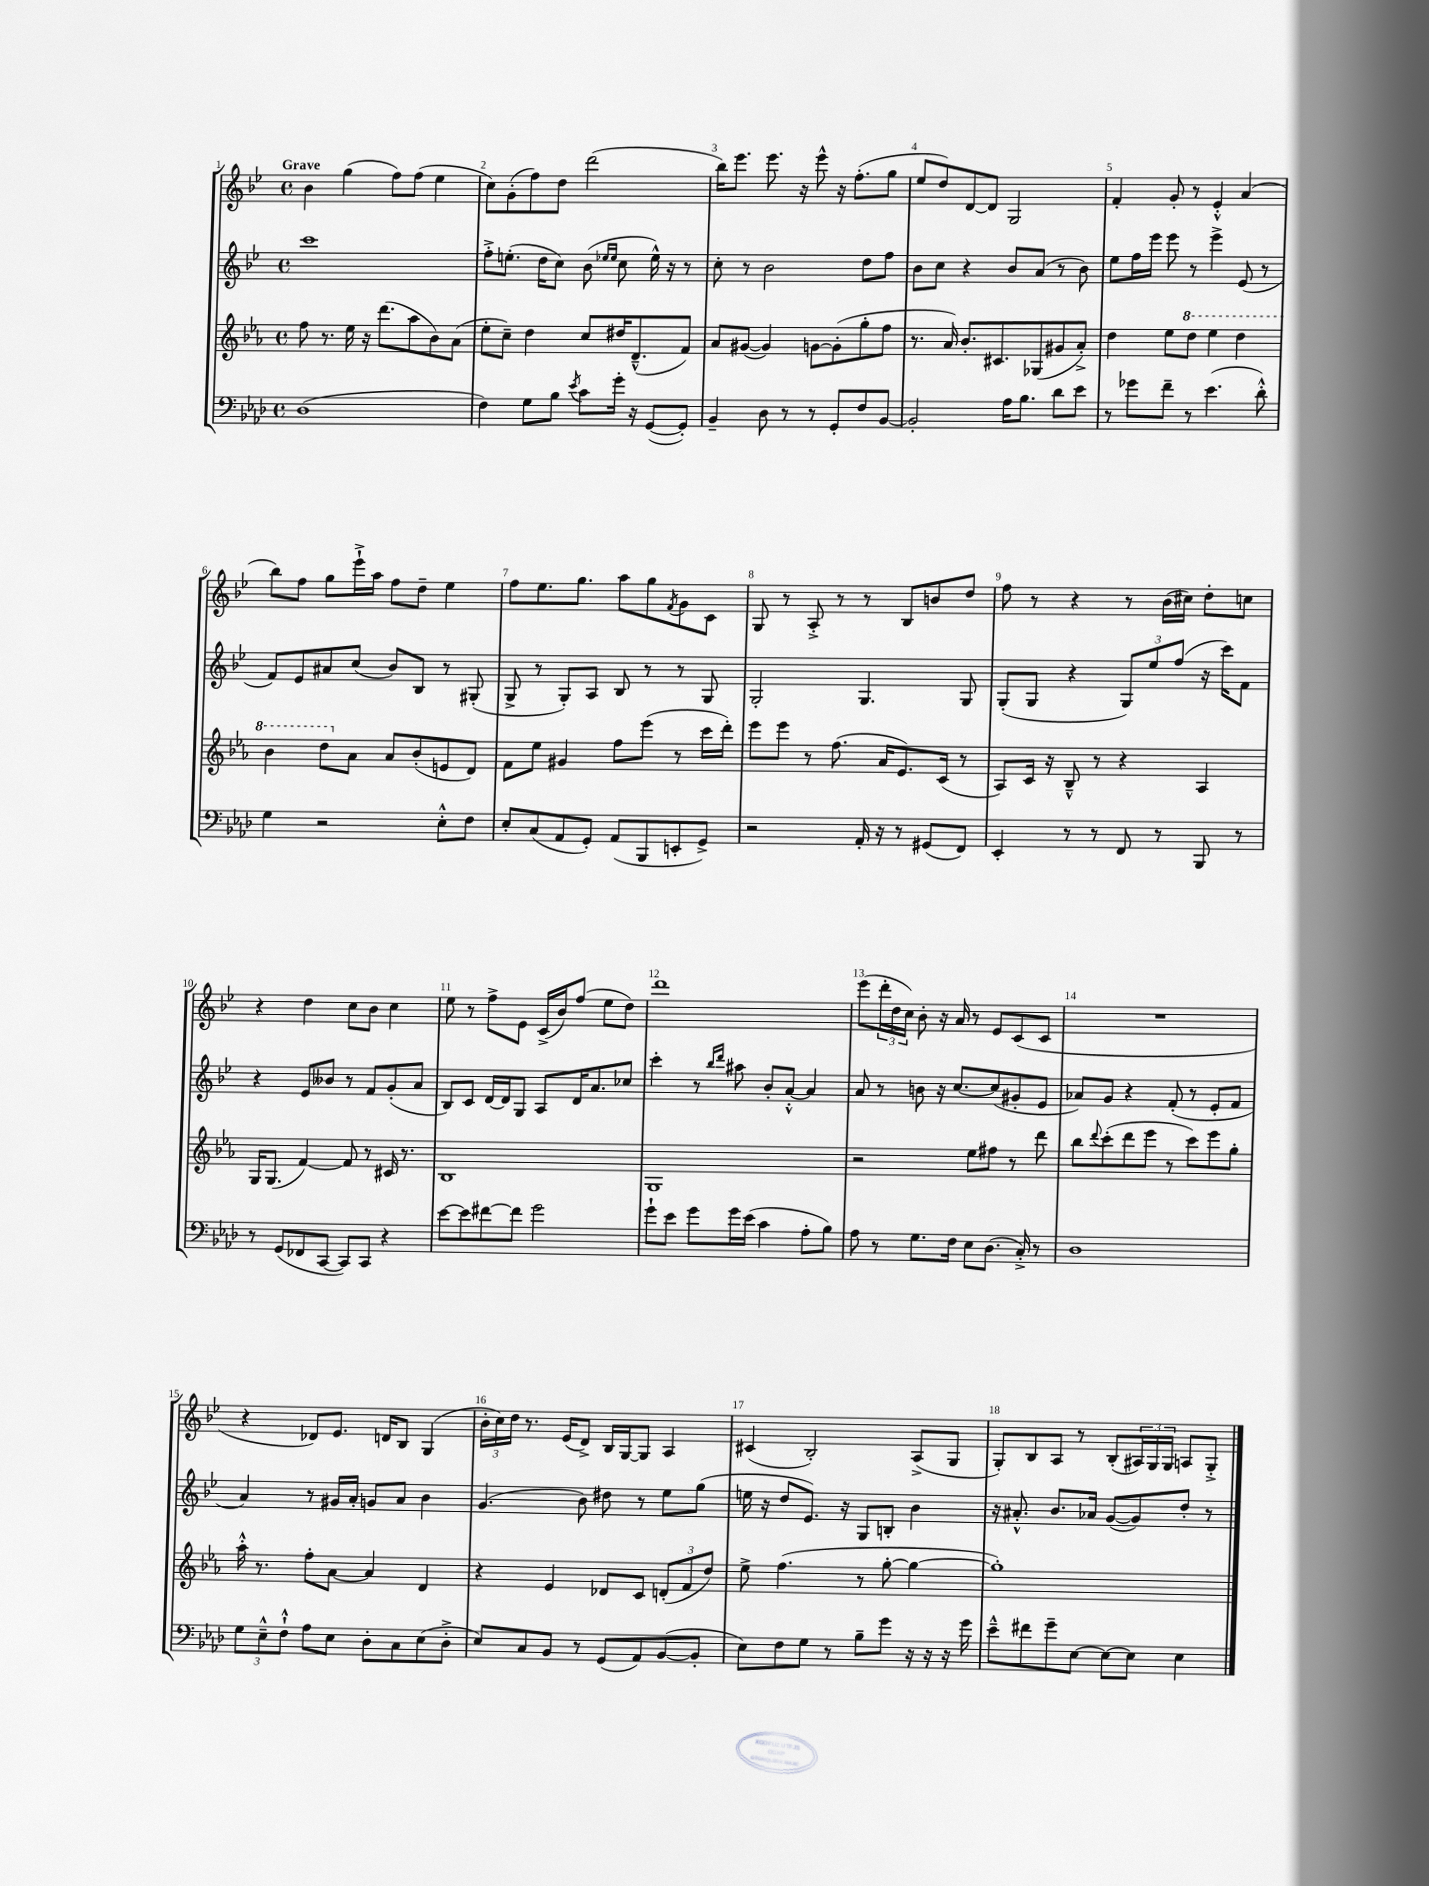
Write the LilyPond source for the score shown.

<<
\new StaffGroup <<
\new Staff = "s0" {
    \clef treble \key bes \major \defaultTimeSignature \time 4/4 \tempo "Grave"
    bes'4 g''4( f''8) f''8( ees''4 |
    c''8) g'8-.( f''8) d''8 d'''2( |
    bes''16) ees'''8. ees'''8. r16 ees'''8-^ r16 f''8.-.( g''8 |
    ees''8 d''8) d'8~ d'8 g2 |
    f'4-. g'8-. r8 ees'4-.-^ a'4( |
    bes''8) f''8 g''8 ees'''16-!-> a''16 f''8 d''8-- ees''4 |
    f''8 ees''8. g''8. a''8 g''8 \acciaccatura { f'8 } g'8 c'8 |
    g8 r8 a8-.-> r8 r8 bes8 b'8 d''8 |
    f''8 r8 r4 r8 bes'16( cis''16) d''8-. c''8 |
    r4 d''4 c''8 bes'8 c''4 |
    ees''8 r8 f''8-> ees'8 c'16->( bes'16) f''8( ees''8 d''8) |
    d'''1 |
    ees'''8( \tuplet 3/2 { d'''16-. d''16 c''16) } bes'8-. r16 a'16 r8 ees'8 c'8( c'8 |
    R1 |
    r4 des'8) ees'8. d'16 bes8 g4( |
    \tuplet 3/2 { bes'16-. c''16) d''16 } r8. ees'16( d'8->) bes16 g16~ g8 a4 |
    cis'4( bes2-.) a8->( g8 |
    g8-.) bes8 a8 r8 bes8-.( \tuplet 3/2 { ais16) g16 g16 } a8 g8-.-> \bar "|." |
}
\new Staff = "s1" {
    \clef treble \key bes \major \defaultTimeSignature \time 4/4
    c'''1 |
    f''8-.-> e''8.-.( d''16 c''8) bes'8( \grace { ees''16 ees''16 } c''8 ees''16-^) r16 r8 |
    c''8-. r8 bes'2 d''8 f''8 |
    bes'8 c''8 r4 bes'8 a'8( r8 bes'8) |
    ees''8 f''16 ees'''16 ees'''8 r8 ees'''4-> ees'8( r8 |
    f'8) ees'8 ais'8 c''8( bes'8) bes8 r8 gis8-.( |
    g8-> r8 g8-.) a8 bes8 r8 r8 g8 |
    g2-. g4. g8 |
    g8-.( g8 r4 \tuplet 3/2 { g8) ees''8 f''8( } r16 c'''16) f'8 |
    r4 ees'8 beses'8 r8 f'8 g'8-.( a'8 |
    bes8) c'8 d'16~ d'16 g8 a8 d'16 a'8. ces''8 |
    c'''4-. r8 \grace { bes''16 d'''16 } ais''8 bes'8-. a'8~-.-^ a'4 |
    a'8 r8 b'8 r16 c''8.~ c''8( gis'8-. ees'8 |
    aes'8) g'8 r4 f'8-.( r8 ees'8-. f'8 |
    a'4) r8 gis'16 a'16-. g'8 a'8 bes'4 |
    g'4.( bes'8) dis''8 r8 ees''8 g''8( |
    e''16 r16 d''8 ees'8.) r16 g8 b8-. bes'4 |
    r16 ais'8.-.-^ bes'8. aes'16 g'8~( g'8) d''8-. r8 \bar "|." |
}
\new Staff = "s2" {
    \clef treble \key ees \major \defaultTimeSignature \time 4/4
    f''8 r8. ees''16 r16 d'''8.( aes''8 bes'8) aes'8( |
    ees''8-. c''8--) d''4 c''8 dis''16 d'8.---^( f'8) |
    aes'8 gis'8~( gis'4) g'8~ g'8-.( g''8-. f''8 |
    r8. aes'16) bes'8.-. cis'8. ges8( gis'8 aes'8-.->) |
    d''4 ees''8 \ottava #1 d'''8 ees'''4 d'''4 |
    bes''4 d'''8 \ottava #0 aes'8 aes'8 bes'8-.( e'8 d'8) |
    f'8 ees''8 gis'4 f''8 ees'''8( r8 c'''16 d'''16-.) |
    ees'''8 ees'''8 r8 f''8.( aes'16 ees'8.) c'16( r8 |
    aes8) c'16 r16 bes8---^ r8 r4 aes4 |
    g16 g8.( f'4~) f'8 r8 cis'16 r8. |
    bes1 |
    g1 |
    r2 ees''8 fis''8 r8 d'''8 |
    bes''8 \appoggiatura { d'''8 } c'''8-.( d'''8 ees'''8 r8 c'''8) ees'''8 g''8-. |
    aes''16-.-^ r8. f''8-. aes'8~ aes'4 d'4 |
    r4 ees'4 des'8 c'8 \tuplet 3/2 { d'8-.( f'8 d''8) } |
    ees''8-> f''4.( r8 g''8~-. g''4~ |
    g''1-.) \bar "|." |
}
\new Staff = "s3" {
    \clef bass \key aes \major \defaultTimeSignature \time 4/4
    des1( |
    f4) g8 bes8 \acciaccatura { ees'8 } c'8 g'16-. r16 g,8~( g,8-.) |
    bes,4-- des8 r8 r8 g,8-. f8 bes,8~ |
    bes,2-. aes16 bes8. des'8 ees'8 |
    r8 ges'8 f'8-- r8 ees'4.( des'8-.-^) |
    g4 r2 ees8-.-^ f8 |
    ees8-. c8( aes,8 g,8-.) aes,8( bes,,8 e,8-. g,8->) |
    r2 aes,16-. r16 r8 gis,8( f,8) |
    ees,4-. r8 r8 f,8 r8 bes,,8 r8 |
    r8 g,8( fes,8 c,8~ c,8) c,8 r4 |
    ees'8~ ees'8 fis'8~ fis'8 g'2 |
    g'8-! ees'8 g'8 g'16 ees'16( c'4 aes8-. bes8) |
    aes8 r8 g8. f16 ees8 des8.( c16-.->) r8 |
    des1 |
    \tuplet 3/2 { g8 ees8---^ f8-!-^ } aes8 ees8 des8-. c8 ees8( des8-.-> |
    ees8) c8 bes,8 r8 g,8( aes,8) bes,8~( bes,8-. |
    ees8) f8 g8 r8 bes8-- g'8 r16 r16 r16 g'16 |
    ees'8---^ fis'8 g'8-- ees8~ ees8~ ees8 ees4 \bar "|." |
}
>>
>>
\layout { \context { \Score \override BarNumber.break-visibility = ##(#f #t #t) barNumberVisibility = #all-bar-numbers-visible } }
